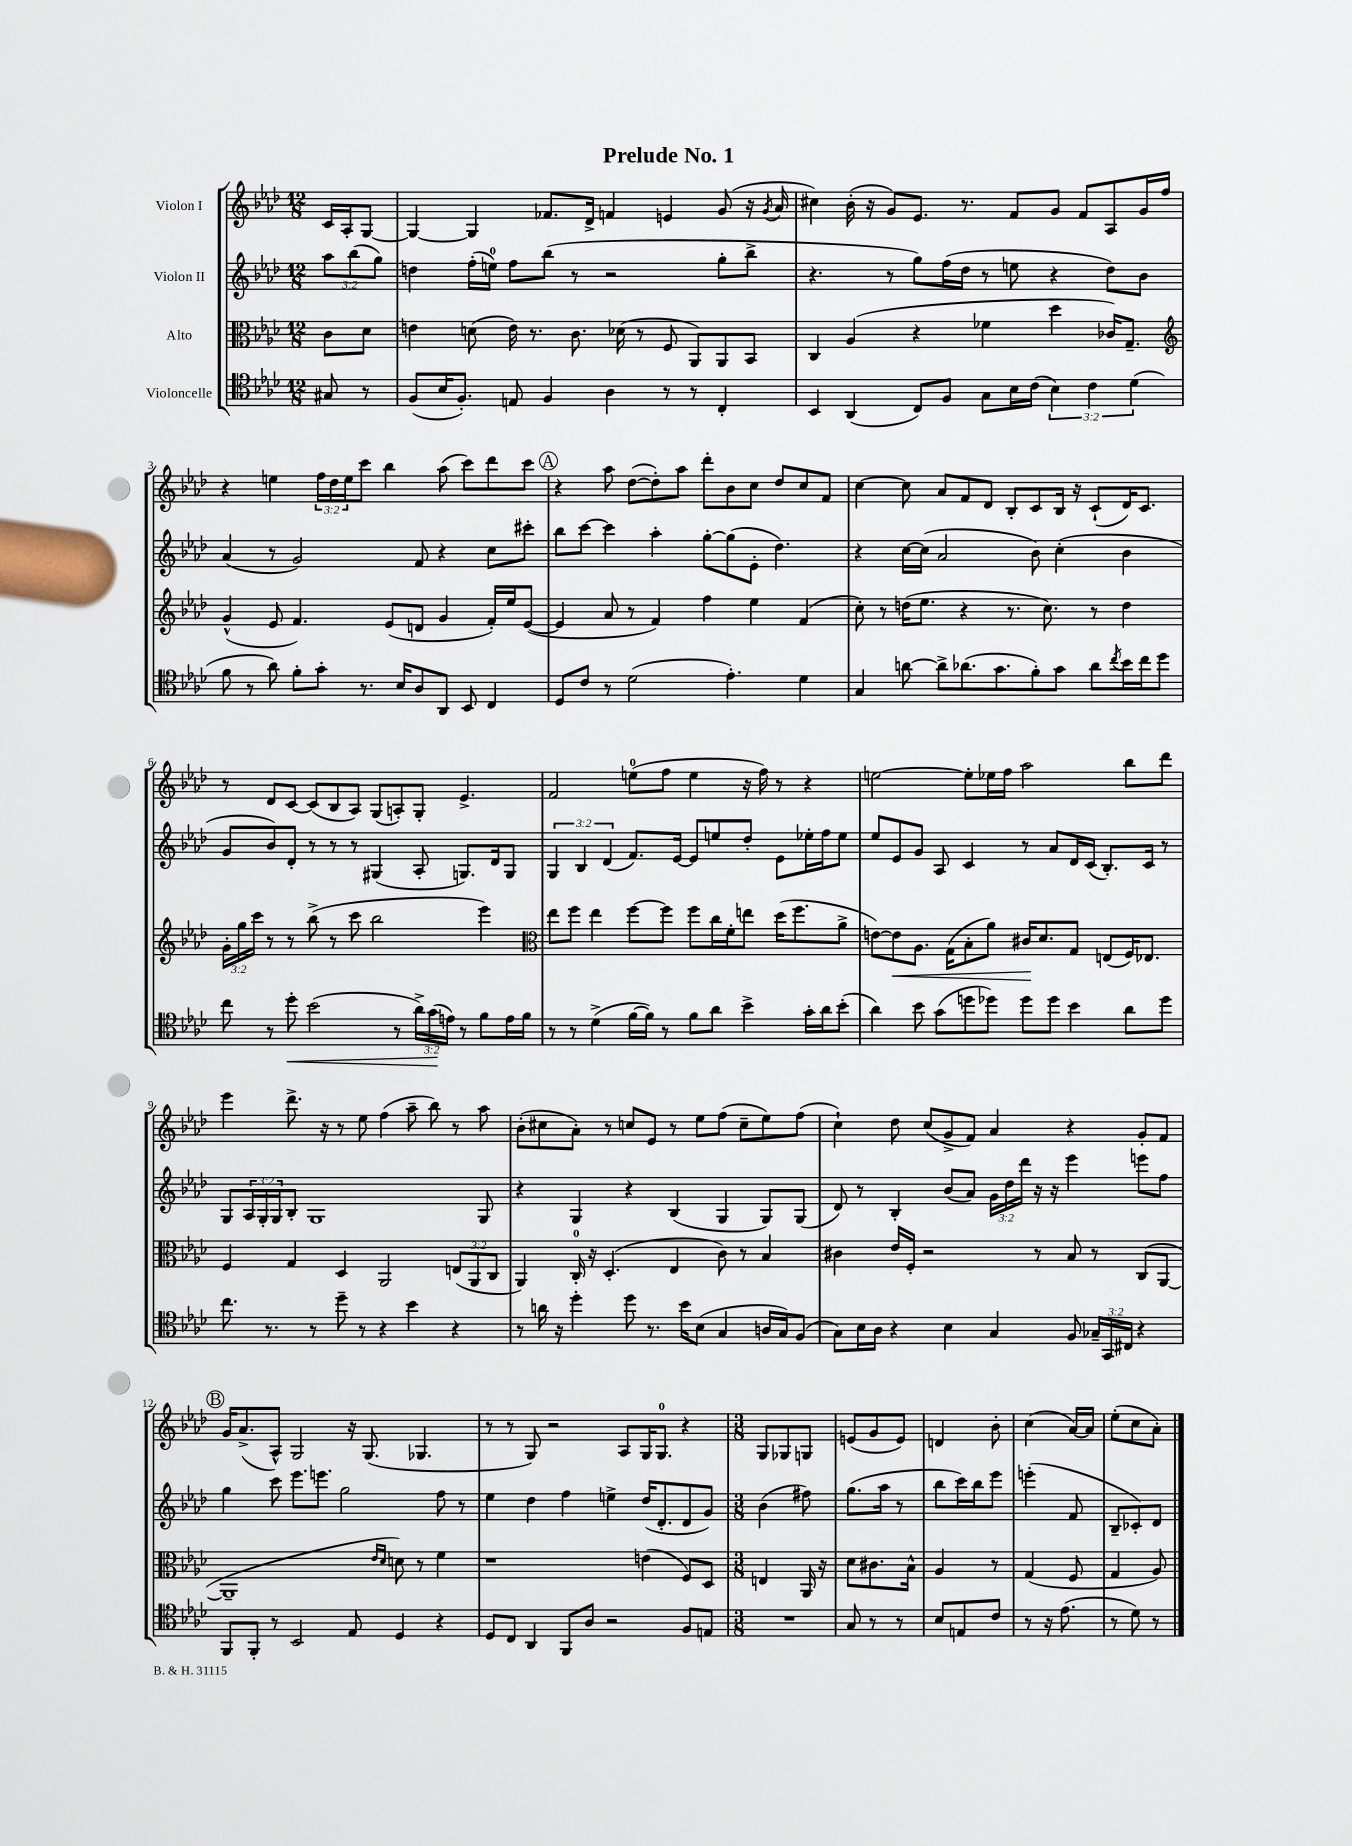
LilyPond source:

\header { title = "Prelude No. 1" }
<<
\new StaffGroup <<
\new Staff = "s0" \with { instrumentName = "Violon I" } {
    \clef treble \key aes \major \numericTimeSignature \time 12/8 \override Staff.TupletNumber.text = #tuplet-number::calc-fraction-text \partial 4
    c'16 aes16-. g8~ |
    g4~ g4 fes'8. des'16-> f'4 e'4 g'8( r16 \acciaccatura { g'8 } aes'16 |
    cis''4) bes'16-.( r16 g'8) ees'8. r8. f'8 g'8 f'8 aes8 g'16 f''16 |
    r4 e''4 \tuplet 3/2 { f''16 des''16 e''16 } c'''8 bes''4 aes''8( c'''8) des'''8 c'''8 |
    \mark \markup { \circle "A" } r4 aes''8 des''8~( des''8-.) aes''8 des'''8-. bes'8 c''8 des''8 c''8 f'8 |
    c''4~ c''8 aes'8 f'8 des'8 bes8-. c'8 bes16 r16 c'8-!( des'16) c'8. |
    r8 des'8 c'8~ c'8( bes8 aes8) g8( a8-.) g8-. ees'4.-> |
    f'2 e''8-0( f''8 e''4 r16 f''16) r8 r4 |
    e''2~ e''8-. ees''16 f''16 aes''2 bes''8 des'''8 |
    ees'''4 des'''8.-> r16 r8 ees''8 f''4( aes''8-- bes''8) r8 aes''8 |
    bes'8-.( cis''8 aes'8-.) r8 c''8 ees'8 r8 ees''8 f''8( c''8-- ees''8) f''8( |
    c''4-!) des''8 c''8( g'8-> f'8) aes'4 r4 g'8-. f'8 |
    \mark \markup { \circle "B" } g'16 aes'8.->( aes8-^) g2 r16 g8.( ges4. |
    r8 r8 g8) r2 aes8 g16 g8.-0 r4 |
    \numericTimeSignature \time 3/8 g8 ges8 g8 |
    e'8( g'8 e'8) |
    d'4 bes'8-. |
    c''4( aes'16~) aes'16 |
    ees''8-.( c''8 aes'8-.) \bar "|." |
}
\new Staff = "s1" \with { instrumentName = "Violon II" } {
    \clef treble \key aes \major \numericTimeSignature \time 12/8 \override Staff.TupletNumber.text = #tuplet-number::calc-fraction-text \partial 4
    \tuplet 3/2 { aes''8 bes''8( g''8) } |
    d''4 f''16-.( e''16-0) f''8 bes''8( r8 r2 g''8-. bes''8-> |
    r4. r8 g''8) f''16( des''16 r8 e''8 r4 des''8) bes'8 |
    aes'4( r8 g'2) f'8 r4 c''8 cis'''8-. |
    \mark \markup { \circle "A" } bes''8 c'''8~ c'''4 aes''4-. g''8~-. g''8( ees'8-. des''4.) |
    r4 c''16~ c''16( aes'2 bes'8) c''4-.( bes'4 |
    g'8 bes'8) des'8-. r8 r8 r8 gis4( aes8-. g8.) des'16 g8 |
    \tuplet 3/2 { g4 bes4 des'4( } f'8.) ees'16~ ees'8 e''8 des''8-. ees'8 ees''16-. f''16 ees''8 |
    ees''8 ees'8 g'8 aes8 c'4 r8 aes'8 des'16 c'16( bes8.-.) c'16 r8 |
    g8 \tuplet 3/2 { aes16 g16-. g16 } bes8-. g1 g8 |
    r4 g4 r4 bes4( g4 g8) g8( |
    des'8) r8 bes4-. bes'8( aes'8) \tuplet 3/2 { g'16 des''16 des'''16 } r16 r16 ees'''4 e'''8 f''8 |
    \mark \markup { \circle "B" } g''4 c'''8 ees'''8. e'''8. g''2 f''8 r8 |
    ees''4 des''4 f''4 e''4-> des''16( des'8.-. des'8 g'8) |
    \numericTimeSignature \time 3/8 bes'4( fis''8) |
    g''8.( aes''16 r8 |
    bes''8 c'''16) bes''16 ees'''8 |
    e'''4-.( f'8 |
    bes8-- ces'8-.) des'8 \bar "|." |
}
\new Staff = "s2" \with { instrumentName = "Alto" } {
    \clef alto \key aes \major \numericTimeSignature \time 12/8 \override Staff.TupletNumber.text = #tuplet-number::calc-fraction-text \partial 4
    c'8 des'8 |
    e'4 d'8( e'16) r8. c'8. des'16( r8 f8 aes,8) aes,8 bes,8 |
    c4 aes4( r4 fes'4 des''4 ces'16) g8.-- |
    \clef treble g'4-^( ees'8 f'4.) ees'8( d'8 g'4 f'16-.) ees''16 ees'8~( |
    \mark \markup { \circle "A" } ees'4 aes'8 r8 f'4) f''4 ees''4 f'4( |
    c''8-.) r8 d''16( ees''8. r4 r8. c''8.) r8 d''4 |
    \tuplet 3/2 { g'16-. g''16 c'''16 } r8 r8 bes''8->( r8 c'''8 bes''2 ees'''4) |
    \clef alto ees''8 f''8 ees''4 f''8~ f''8 f''8 c''16 f'16-. e''8 des''16( f''8. aes'8-> |
    e'8~) e'8\< aes8. g16( bes8-. aes'8) cis'16\! des'8. g8 e8( f16) ees8. |
    f4 g4 des4 aes,2 \tuplet 3/2 { e8( aes,8 c8 } |
    aes,4) c16-0-. r16 des4.-.( ees4 c'8) r8 bes4 |
    cis'4 ees'16 f16-. r2 r8 bes8 r8 c8( aes,8~ |
    \mark \markup { \circle "B" } aes,1-- \grace { ees'16 des'16 } d'8) r8 f'4 |
    r1 e'4( f8) des8 |
    \numericTimeSignature \time 3/8 e4 aes,16 r16 |
    des'8 cis'8. bes16-^ |
    aes4 r8 |
    g4( f8 |
    g4 aes8) \bar "|." |
}
\new Staff = "s3" \with { instrumentName = "Violoncelle" } {
    \clef tenor \key aes \major \numericTimeSignature \time 12/8 \override Staff.TupletNumber.text = #tuplet-number::calc-fraction-text \partial 4
    gis8 r8 |
    f8( bes16 f8.-.) e8 f4 aes4 r8 r8 c4-. |
    bes,4 aes,4( c8) f8 g8 bes16 c'16( \tuplet 3/2 { bes4) c'4 des'4( } |
    f'8 r8 aes'8) f'8-. g'8-. r8. bes16 aes8 aes,8 bes,8 c4 |
    \mark \markup { \circle "A" } des8 c'8 r8 des'2( ees'4.-.) des'4 |
    g4 a'8~ a'8-> aes'8.( g'8. f'8-.) g'8 aes'8 \acciaccatura { c''8 } bes'16 c''16 des''8 |
    c''8 r8 des''8-.\< bes'2( r8 \tuplet 3/2 { aes'16->) g'16\!( e'16) } r8 f'8 e'16 f'16 |
    r8 r8 des'4->( f'16~ f'16) r8 f'8 aes'8 bes'4-> g'16-. aes'16 bes'8-.( |
    aes'4) bes'8 g'8( d''8 des''8) des''8 des''8 bes'4 aes'8 des''8 |
    c''8. r8. r8 des''8-- r8 r4 bes'4 r4 |
    r8 a'16 r16 des''4-. des''8 r8. bes'16 bes8( g4 a16 g16) f8( |
    g8) bes16 aes16 r4 bes4 g4 f8 \tuplet 3/2 { ges16-- g,16 cis16 } r4 |
    \mark \markup { \circle "B" } f,8 f,8-. r8 bes,2 ees8 des4 r4 |
    des8 c8 aes,4 f,8 aes8 r2 f8 e8 |
    \numericTimeSignature \time 3/8 R4. |
    g8 r8 r8 |
    bes8 e8 c'8 |
    r8 r16 ees'8.( |
    r8 des'8) r8 \bar "|." |
}
>>
>>
